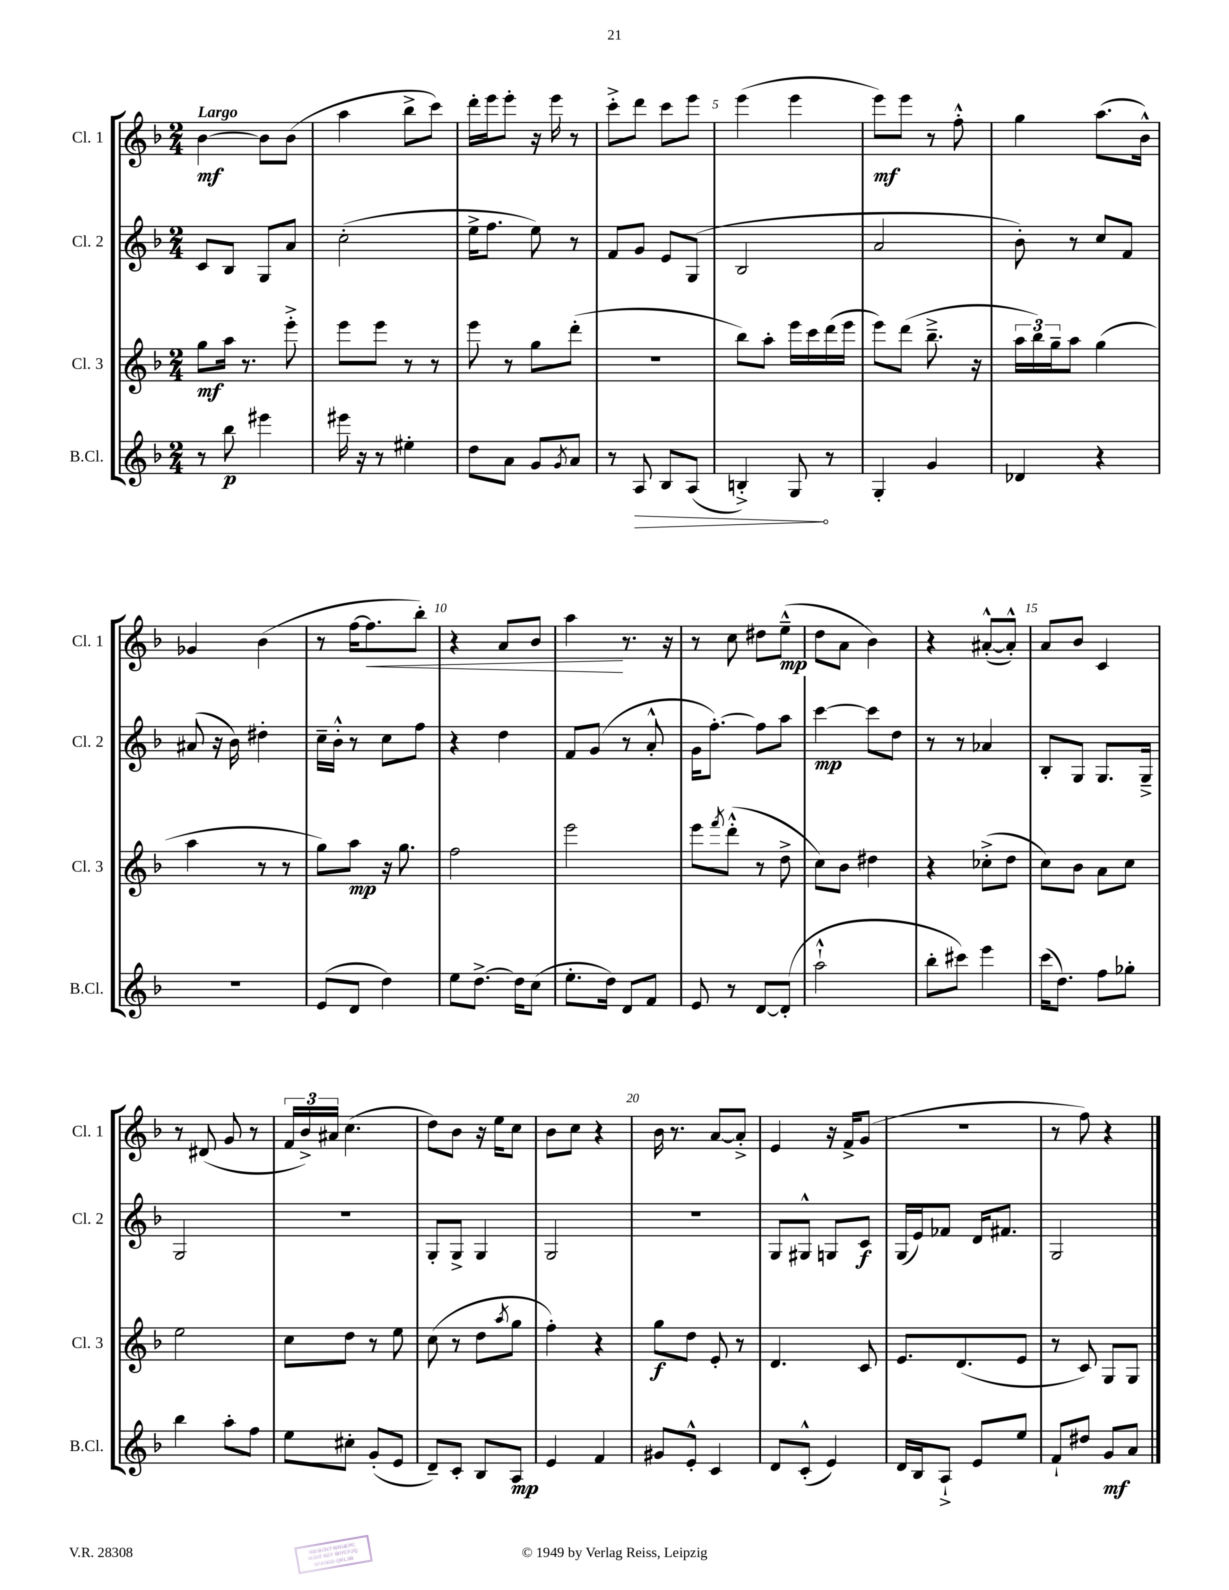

**kern	**kern	**kern	**kern
*staff4	*staff3	*staff2	*staff1
*clefG2	*clefG2	*clefG2	*clefG2
*k[b-]	*k[b-]	*k[b-]	*k[b-]
*M2/4	*M2/4	*M2/4	*M2/4
8r	8gg\L	8c/L	[4b-\
8bb-\	16aa\Jk	8B-/J	.
.	8.r	.	.
4eee#\	.	8G/L	8b-\]L
.	8eee'^\	8a/J	(8b-\J
=	=	=	=
16eee#\	8eee\L	(2cc'\	4aa\
16r	.	.	.
8r	8eee\J	.	.
4ee#'\	8r	.	8bb-^\L
.	8r	.	8ccc\J)
=	=	=	=
8dd\L	8eee\	16ee^\LK	16ddd'\LL
.	.	8.ff\J	16eee\J
8a\J	8r	.	8eee'\J
8g/L	8gg\L	8ee\)	16r
.	.	.	16eee\
8qg/	.	.	.
8a/J	(8ddd'\J	8r	8r
=	=	=	=
8r	2r	8f/L	8ccc'^\L
8A/	.	8g/J	8ddd\J
8B-/L	.	8e/L	8ccc\L
(8A/J	.	(8G/J	8eee\J
=	=	=	=
4B'^/)	8bb-\L)	2B-/	(4eee\
.	8aa'\J	.	.
8G/	16eee\LL	.	4eee\
.	16ccc\	.	.
8r	(16ddd\	.	.
.	16eee\JJ	.	.
=	=	=	=
4G'/	8eee\L)	2a/	8eee\L)
.	(8ddd\J	.	8eee\J
4g/	8.bb-~^\	.	8r
.	.	.	8ff'^^\
.	16r	.	.
=	=	=	=
4d-/	24aa\LL	8b-'\)	4gg\
.	24bb-\)	.	.
.	24gg~\J	.	.
.	8aa\J	8r	.
4r	(4gg\	8cc/L	(8.aa\L
.	.	8f/J	.
.	.	.	16b-^^\Jk)
=	=	=	=
2r	4aa\	(8a#/	4g-/
.	.	16r	.
.	.	16b-\)	.
.	8r	4dd#'\	(4b-\
.	8r	.	.
=	=	=	=
(8e/L	8gg\L)	16cc~\LL	8r
.	.	16b-'^^\JJ	.
8d/J	8aa\J	8r	[16ff\LK
.	.	.	8.ff\]
4dd\)	16r	8cc\L	.
.	8.gg\	.	.
.	.	8ff\J	8bb-'\J)
=	=	=	=
8ee\L	2ff\	4r	4r
[8.dd^\J	.	.	.
.	.	4dd\	8a/L
16dd\]LK	.	.	.
(8cc\J	.	.	8b-/J
=	=	=	=
8.ee'\L	2eee\	8f/L	4aa\
.	.	(8g/J	.
16dd\Jk)	.	.	.
8d/L	.	8r	8.r
8f/J	.	8a'^^/	.
.	.	.	16r
=	=	=	=
8e/	8eee\L	16g\LK	8r
.	.	[8.ff'\J)	.
.	8qfff/	.	.
8r	(8ddd'^^\J	.	8cc\
[8d/L	8r	8ff\]L	8dd#\L
(8d'/]J	8dd^\	8aa\J	(8ee~^^\J
=	=	=	=
2aa`^^\	8cc\L)	[4ccc\	8dd\L
.	8b-\J	.	8a\J
.	4dd#\	8ccc\]L	4b-\)
.	.	8dd\J	.
=	=	=	=
8bb-'\L	4r	8r	4r
8ccc#\J)	.	8r	.
4eee\	(8cc-'^\L	4a-/	([8a#'^^/L
.	8dd\J	.	8a#'^^/]J)
=	=	=	=
(16ccc\LK	8cc\L)	8B-'/L	8a/L
8.dd\J)	.	.	.
.	8b-\J	8G/J	8b-/J
8ff\L	8a\L	8.G/L	4c/
8gg-'\J	8cc\J	.	.
.	.	16G~^/Jk	.
=	=	=	=
4bb-\	2ee\	2G/	8r
.	.	.	(8d#/
8aa'\L	.	.	8g/
8ff\J	.	.	8r
=	=	=	=
8ee\L	8cc\L	2r	24f/LL
.	.	.	24b-^/)
.	.	.	24a#/JJ
8cc#'\J	8dd\J	.	(4.cc\
(8g'/L	8r	.	.
8e/J	8ee\	.	.
=	=	=	=
8d~/L)	(8cc\	8G'/L	8dd\L)
8c'/J	8r	8G^/J	8b-\J
8B-/L	8dd\L	4G/	16r
.	.	.	16ee\LK
.	8qaa/	.	.
8A/J	8gg\J	.	8cc\J
=	=	=	=
4e/	4ff'\)	2G/	8b-\L
.	.	.	8cc\J
4f/	4r	.	4r
=	=	=	=
8g#/L	8gg\L	2r	16b-\
.	.	.	8.r
8e'^^/J	8dd\J	.	.
4c/	8e'/	.	[8a/L
.	8r	.	8a'^/]J
=	=	=	=
8d/L	4.d/	8G/L	4e/
(8c'^^/J	.	8G#^^/J	.
4e/)	.	8G/L	16r
.	.	.	16f^/LK
.	8c/	8c/J	(8g/J
=	=	=	=
16d/LL	8.e/L	(16G/LL	2r
16B-/J	.	16e/J)	.
8A`^/J	.	8f-/J	.
.	(8.d/	.	.
8e/L	.	16d/LK	.
.	.	8.f#/J	.
8ee/J	8e/J	.	.
=	=	=	=
8f`/L	8r	2G/	8r
8dd#/J	8c/)	.	8ff\)
8g/L	8G/L	.	4r
8a/J	8G/J	.	.
==	==	==	==
*-	*-	*-	*-
